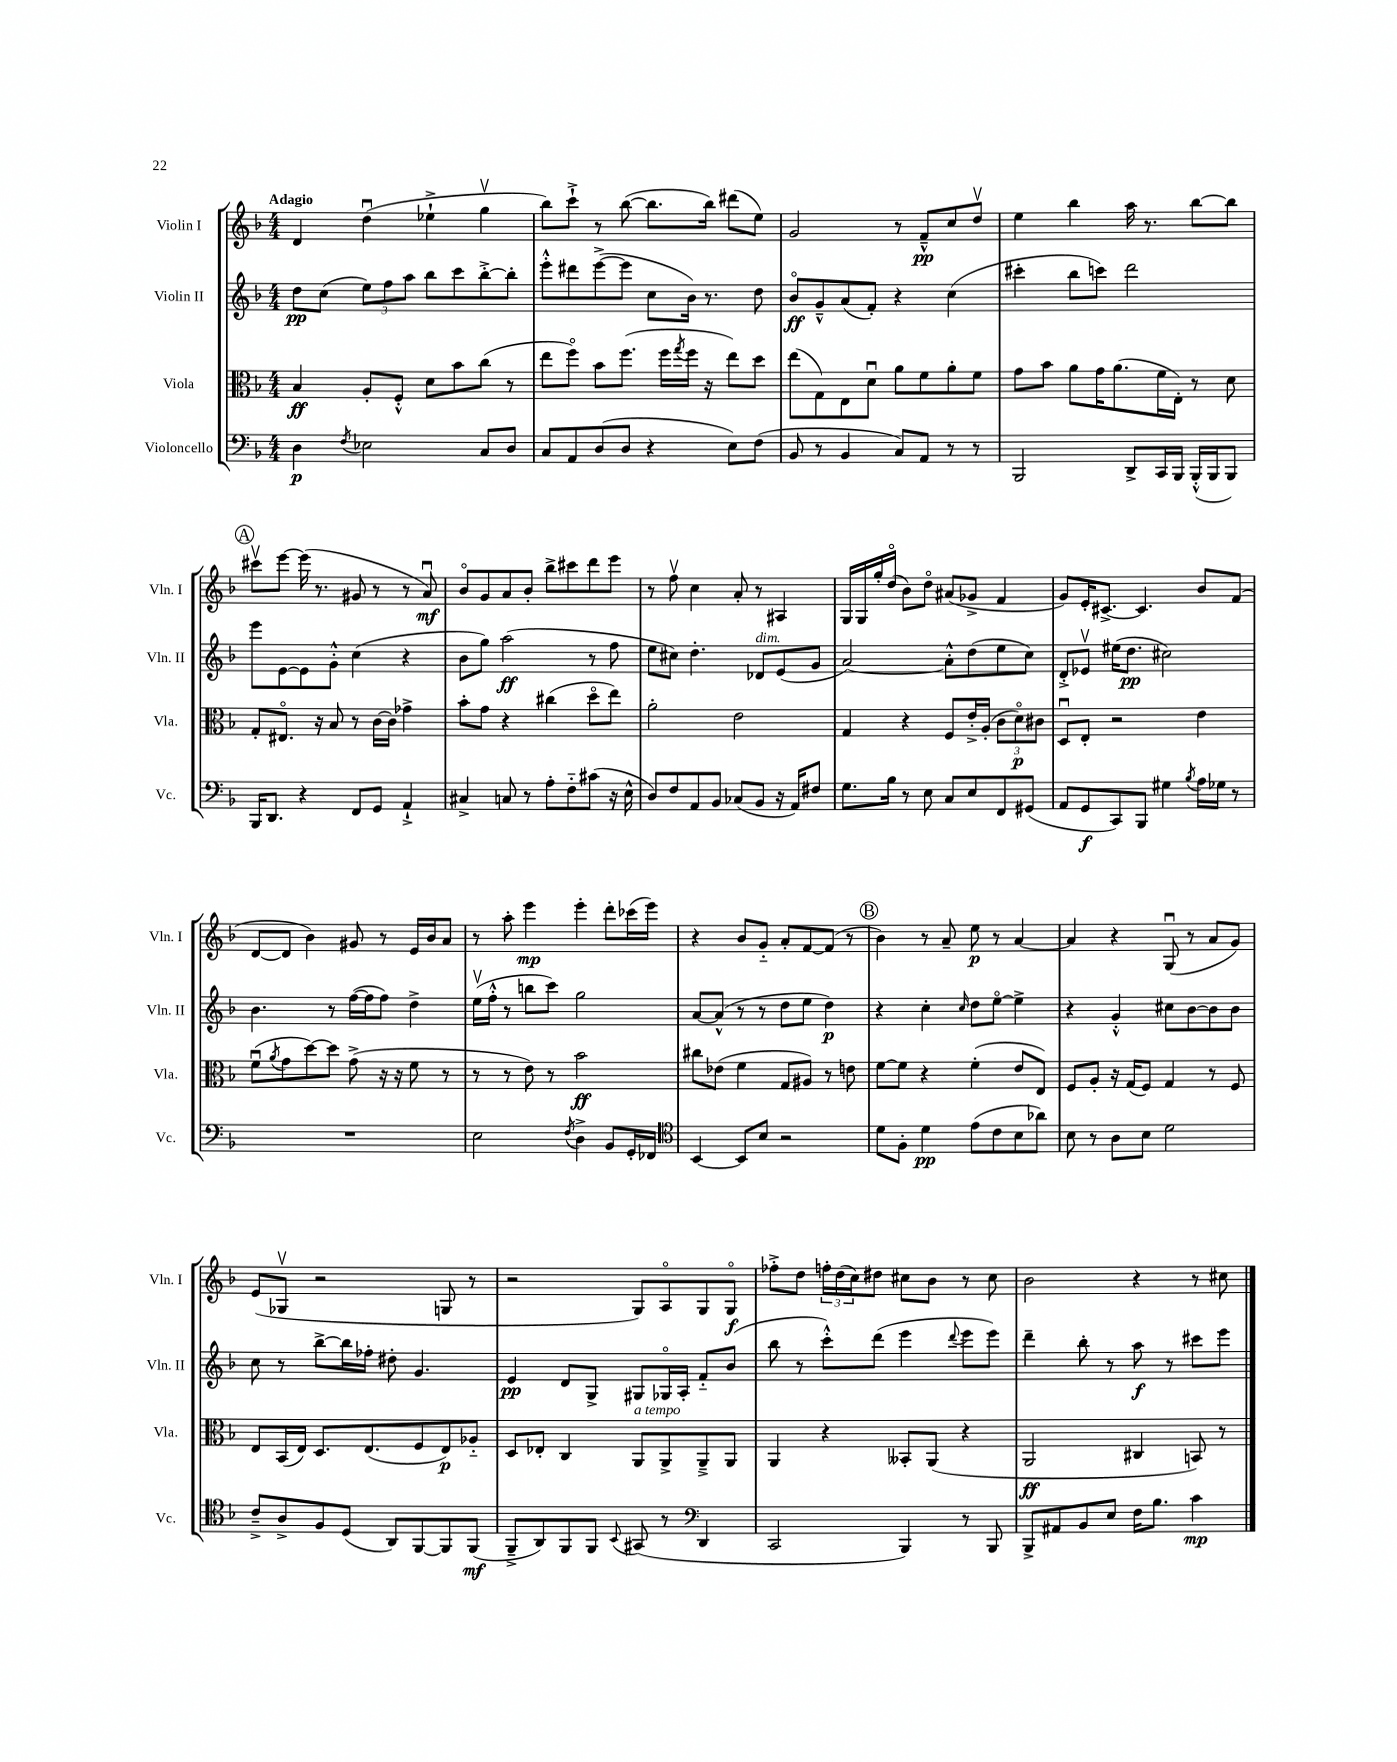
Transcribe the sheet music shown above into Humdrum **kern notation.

**kern	**kern	**kern	**kern
*staff4	*staff3	*staff2	*staff1
*clefF4	*clefC3	*clefG2	*clefG2
*k[b-]	*k[b-]	*k[b-]	*k[b-]
*M4/4	*M4/4	*M4/4	*M4/4
4D\	4B-/	8dd\L	4d/
.	.	(8cc\J	.
8qF/	.	.	.
2E-\	8A'/L	12ee\L)	(4ddu\
.	.	12ff\	.
.	8F'^^/J	.	.
.	.	12aa\J	.
.	8d\L	8bb-\L	4ee-`^\
.	8b-\	8ccc\	.
8C/L	(8cc\J	[8bb-'^\	4ggv\
8D/J	8r	8bb-'\]J	.
=	=	=	=
8C/L	8ee\L	8eee'^^\L	8bb-\L)
8AA/	8ffo\J)	8ddd#\	8ccc`^\J
(8D/	8b-\L	([8eee^\	8r
8D/J	(8.ff\J	8eee\]J	([8bb-\
4r	.	8cc\L	8.bb-\]L
.	16ff\LL	.	.
.	8qgg/	.	.
.	16ff\JJ	16b-\Jk)	.
.	16r	8.r	16bb-\Jk)
8E\L)	8ee\L)	.	(8ddd#\L
(8F\J	8dd\J	8dd\	8ee\J)
=	=	=	=
8BB-/	(8ee\L	8b-o/L	2g/
8r	8G\)	8g~^^/	.
4BB-/	8E\	(8a/	.
.	8du\J	8f'/J)	.
8C/L)	8a\L	4r	8r
8AA/J	8f\	.	8f~^^/L
8r	8a'\	(4cc\	8cc/
8r	8f\J	.	8ddv/J
=	=	=	=
2BBB-/	8g\L	4ccc#'\	4ee\
.	8b-\J	.	.
.	8a\L	8bb-\L	4bb-\
.	16g\K	8ccc\J)	.
.	(8.a\	.	.
8DD^/L	.	2ddd\	16aa\
.	.	.	8.r
16CC/L	16f\L	.	.
16BBB-/JJ	16E'\JJ)	.	.
(16BBB-'^^/LL	8r	.	[8bb-\L
16BBB-/J	.	.	.
8BBB-/J)	8d\	.	8bb-\]J
=	=	=	=
16BBB-/LK	8G'/L	8eee\L	8ccc#v\L
8.DD/J	.	.	.
.	8.E#o/J	[8e\	[8eee\J
4r	.	8e\]	(16eee\]
.	16r	.	8.r
.	8B-/	8g'^^\J	.
8FF/L	8r	(4cc\	8g#/
8GG/J	[16c\LL	.	8r
.	16c\]JJ	.	.
4AA`^/	4g-^\	4r	8r
.	.	.	8au/)
=	=	=	=
4C#^/	8b-'\L	8b-\L	8b-o/L
.	8g\J	8gg\J)	8g/
8C/	4r	(2aa\	8a/
8r	.	.	8b-'/J
8A'\L	(4cc#\	.	8bb-^\L
8F'~\	.	.	8ccc#\
(8c#\J	8ddo\L	8r	8ddd\
16r	8ee\J)	8ff\	8eee\J
16E^^\	.	.	.
=	=	=	=
8D/L)	2a'\	8ee\L	8r
8F/	.	8cc#\J)	8ffv\
8AA/	.	4.dd'\	4cc\
8BB-/J	.	.	.
(8C-/L	2e\	.	8a'/
8BB-/J	.	8d-/L	8r
16r	.	(8e/	4A#/
16AA/LK)	.	.	.
8F#/J	.	8g/J	.
=	=	=	=
8.G\L	4G/	[2a/)	16G/LL
.	.	.	16G/
.	.	.	16gg'/
16B-\Jk	.	.	(16ddo/JJ
8r	4r	.	8b-\L)
8E\	.	.	8ddo\J
8C/L	8F/L	8a'^^\]L	(8a#/L
8E/	16e'^/L	(8dd\	8g-^/J
.	(16A'/JJ	.	.
8FF/	12c\L	8ee\	4f/
.	12do\)	.	.
(8GG#/J	.	8cc\J)	.
.	12c#\J	.	.
=	=	=	=
8AA/L	8Du/L	8d'^/L	8g/L)
8GG/	8E'/J	8e-v/J	16e'/K
.	.	.	[8.c#^/J
8CC/)	2r	(16ee#\LK	.
.	.	8.dd\J	.
8BBB-/J	.	.	4.c#/]
4G#\	.	2cc#\)	.
8qB-/	.	.	.
16A\LL	4e\	.	8b-/L
16G-\JJ	.	.	.
8r	.	.	(8f/J
=	=	=	=
1r	(8fu\L	4.b-\	[8d/L
.	8qa/	.	.
.	8g\	.	8d/]J
.	[8dd\)	.	4b-\)
.	8dd\]J	8r	.
.	(8g^\	([16ff\LL	8g#/
.	.	16ff\]J	.
.	16r	8ff\J)	8r
.	16r	.	.
.	8f\	4dd^\	16e/LL
.	.	.	16b-/J
.	8r	.	8a/J
=	=	=	=
2E\	8r	(16eev\LL	8r
.	.	16ff'^^\JJ	.
.	8r	8r	8aa'\
.	8e\)	8bb\L	4eee\
.	8r	8ccc\J)	.
8qF/	.	.	.
4D^\	2b-\	2gg\	4eee'\
8BB-/L	.	.	8ddd'\L
16GG'/L	.	.	(16ccc-\L
16FF-/JJ	.	.	16eee\JJ)
=	=	=	=
*clefC4	*	*	*
[4BB-/	8cc#\L	[8a/L	4r
.	(8e-\J	(8a^^/]J	.
8BB-/]L	4f\	8r	8b-/L
8B-/J	.	8r	8g'~/J
2r	8G/L	8dd\L	8a'/L
.	8A#/J)	8ee\J	[8f/
.	8r	4dd\)	(8f/]J
.	8e\	.	8r
=	=	=	=
8d\L	[8f\L	4r	4b-\)
8F'\J	8f\]J	.	.
4d\	4r	4cc'\	8r
.	.	.	8a~/
.	.	16qqcc/	.
(8e\L	(4f'\	8dd\L	8ee\
8c\	.	[8eeo\J	8r
8B-\	8e/L	4ee^\]	[4a/
8a-\J)	8E/J)	.	.
=	=	=	=
8B-\	8F/L	4r	4a/]
8r	8A'/J	.	.
8A\L	16r	4g'^^/	4r
.	(16G/LK	.	.
8B-\J	8F/J)	.	.
2d\	4G/	8cc#\L	(8Gu/
.	.	[8b-\	8r
.	8r	8b-\]	8a/L
.	8F/	8b-\J	8g/J)
=	=	=	=
8c~^/L	8E/L	8cc\	(8e/L
8A^/	(16BB-/L	8r	8G-v/J
.	16E/JJ)	.	.
8F/	8.D/L	[8bb-^\L	2r
(8D/J	.	16bb-\]L	.
.	(8.E/	16ff-'\JJ	.
8AA/L)	.	8dd#'\	.
[8FF/	8F/	4.g/	.
8FF/]	8E/)	.	8G/
(8FF/J	8A-'~/J	.	8r
=	=	=	=
8FF~^/L	8D/L	4e/	2r
8AA/)	8E-'/J	.	.
8FF/	4C/	8d/L	.
8FF/J	.	8G^/J	.
8qqBB-/	.	.	.
(8GG#/	8AA/L	8G#/L	8G/L)
8r	8AA^/	16G-o/L	8Ao/
.	.	16A'/JJ	.
*clefF4	*	*	*
4DD/	8AA~^/	8f'~/L	8G/
.	8AA/J	(8b-/J	8Go/J
=	=	=	=
2CC/	4AA/	8bb-\	8ff-'^\L
.	.	8r	8dd\J
.	4r	8ccc'^^\L)	24ff'\LL
.	.	.	(24dd\
.	.	.	24cc\J)
.	.	(8ddd\J	8dd#\J
4BBB-/)	8BB--'/L	4eee\	8cc#\L
.	(8AA/J	.	8b-\J
.	.	8qqddd/	.
8r	4r	8eee\L	8r
8BBB-/	.	8eee\J)	8cc#\
=	=	=	=
8BBB-^/L	2AA/	4ddd~\	2b-\
8AA#/	.	.	.
8BB-/	.	8bb-'\	.
8E/J	.	8r	.
16F\LK	4C#/	8aa\	4r
8.B-\J	.	.	.
.	.	8r	.
4c\	8BB/)	8ccc#\L	8r
.	8r	8eee\J	8cc#\
==	==	==	==
*-	*-	*-	*-
